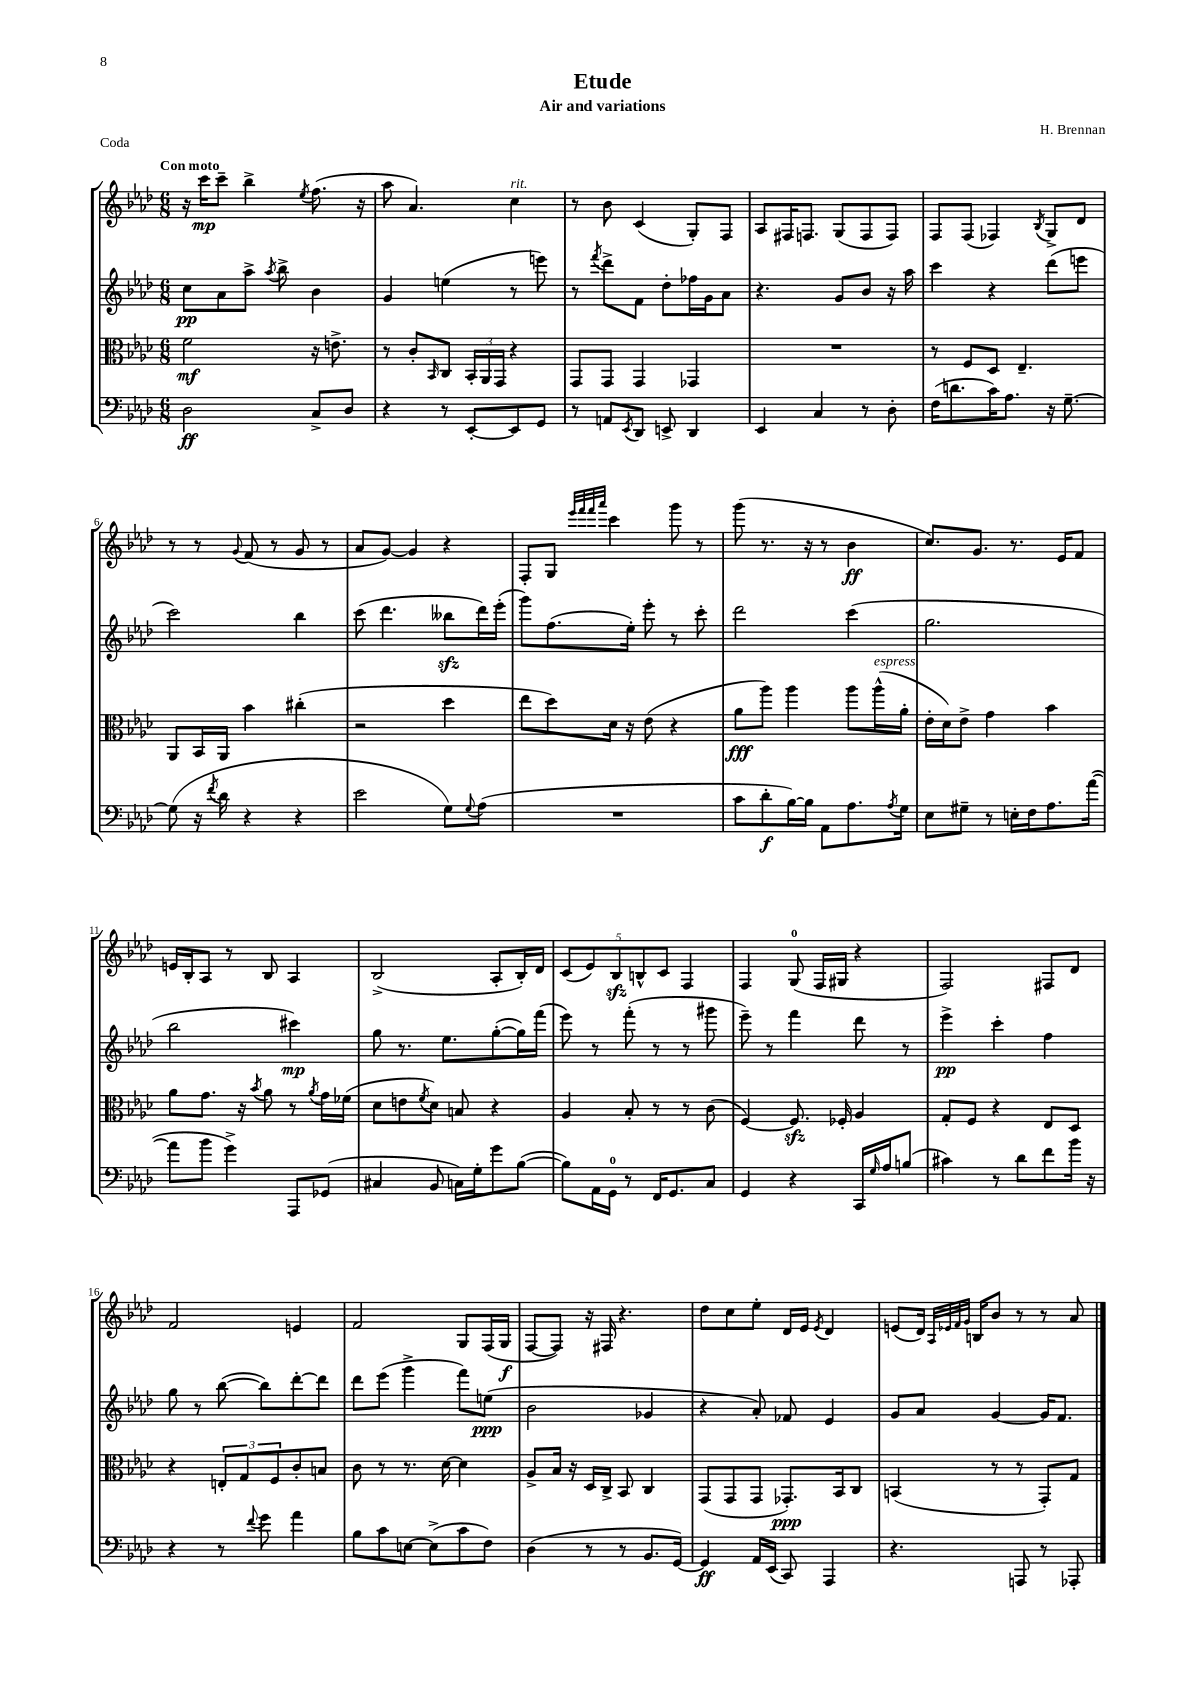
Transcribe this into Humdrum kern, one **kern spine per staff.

**kern	**kern	**kern	**kern
*staff4	*staff3	*staff2	*staff1
*clefF4	*clefC3	*clefG2	*clefG2
*k[b-e-a-d-]	*k[b-e-a-d-]	*k[b-e-a-d-]	*k[b-e-a-d-]
*M6/8	*M6/8	*M6/8	*M6/8
2D-	2f	8cc	16r
.	.	.	16ccc
.	.	8a-	8ccc~
.	.	8aa-^	4bb-^
.	.	8qaa-	.
.	.	8bb-^	.
.	.	.	8qee-
8C^	16r	4b-	(8.ff
.	8.e^	.	.
8D-	.	.	.
.	.	.	16r
=	=	=	=
4r	8r	4g	8aa-
.	8c'	.	4.a-)
.	16qqBB-	.	.
8r	8C	(4ee	.
[8EE-'	24BB-'	.	.
.	24AA-	.	.
.	24GG	.	.
8EE-]	4r	8r	4cc
8GG	.	8eee)	.
=	=	=	=
8r	8GG	8r	8r
.	.	8qfff	.
8AA	8GG	8ddd-^	8b-
8qEE-	.	.	.
8DD-	4GG	8f	(4c
8EE^	.	8dd-'	.
4DD-	4GG-	16ff-	8G')
.	.	16g	.
.	.	8a-	8F
=	=	=	=
4EE-	2.r	4.r	8A-
.	.	.	16F#
.	.	.	8.F
4C	.	.	.
.	.	8g	(8G
8r	.	8b-	8F
8D-'	.	16r	8F)
.	.	16aa-	.
=	=	=	=
(16F	8r	4ccc	8F
8.d	.	.	.
.	8F	.	(8F
16c)	8D-	4r	4F-)
8.A-	.	.	.
.	4.E-~	.	.
.	.	.	8qB-
16r	.	(8ddd-	8G^
[8.G~	.	.	.
.	.	8eee	8d-
=	=	=	=
(8G]	8AA-	2ccc)	8r
16r	16BB-	.	8r
8qf	.	.	.
16d-	16AA-	.	.
.	.	.	8qqg
4r	4b-	.	(8f
.	.	.	8r
4r	(4cc#'	4bb-	8g
.	.	.	8r
=	=	=	=
2e-	2r	(8ccc	8a-
.	.	4.ddd-	[8g)
.	.	.	4g]
8G)	4dd-	8bb--	4r
8qqG	.	.	.
(8A-	.	16ddd-)	.
.	.	(16eee-'	.
=	=	=	=
2.r	8ee-	8ggg)	8F'
.	8dd-)	(8.ff	8G
.	.	.	32qqeee-
.	.	.	32qqfff
.	.	.	32qqfff
.	.	.	32qqaaa-
.	16d-	.	4ccc
.	16r	16ee-')	.
.	(8e-	8eee-'	.
.	4r	8r	8ggg
.	.	8ccc'	8r
=	=	=	=
8c	8a-	2ddd-	(8ggg
8d-'	8aa-)	.	8.r
[16B-)	4aa-	.	.
16B-]	.	.	16r
8AA-	.	.	8r
8.A-	8aa-	(4ccc	4b-
.	(16aa-^^	.	.
8qA-	.	.	.
16G	16a-'	.	.
=	=	=	=
8E-	16e-'	2.gg	8.cc)
.	16d-)	.	.
8G#~	8e-^	.	.
.	.	.	8.g
8r	4g	.	.
16E'	.	.	8.r
16F	.	.	.
8.A-	4b-	.	.
.	.	.	16e-
.	.	.	8f
([16a-	.	.	.
=	=	=	=
8a-]	8a-	2bb-	16e
.	.	.	16B-'
8b-	8.g	.	8A-
4g^)	.	.	8r
.	16r	.	.
.	8qb-	.	.
.	8a-	.	8B-
8AAA-	8r	4ccc#)	4A-
.	8qa-	.	.
(8GG-	16g	.	.
.	(16f-	.	.
=	=	=	=
4C#	8d-	8gg	(2B-^
.	8e	8.r	.
.	8qf	.	.
8BB-	8d-)	.	.
.	.	8.ee-	.
16C)	8B	.	.
16G'	.	.	.
8g	4r	([8gg'	8A-'
([8B-	.	16gg])	16B-')
.	.	(16fff	16d-
=	=	=	=
8B-])	4A-	8eee-)	(10c
.	.	.	10e-)
16AA-	.	8r	.
16GG	.	.	.
.	.	.	10B-
8r	8B-'	(8fff'	.
.	.	.	10B^^
16FF	8r	8r	.
.	.	.	10c
8.GG	.	.	.
.	8r	8r	4F
8C	(8c	8ggg#	.
=	=	=	=
4GG	[4F)	8eee-~)	4F
.	.	8r	.
4r	8.F]	4fff	(8G
.	.	.	16F
.	16F-'	.	16G#
16CC	4A-	8ddd-	4r
16qqG	.	.	.
16A-	.	.	.
(8B	.	8r	.
=	=	=	=
4c#)	8G'	4eee-^	2F)
.	8F	.	.
8r	4r	4ccc'	.
8d-	.	.	.
8f	8E-	4ff	8F#
16b-	8D-	.	8d-
16r	.	.	.
=	=	=	=
4r	4r	8gg	2f
.	.	8r	.
8r	12E'	([8bb-	.
.	12G	.	.
8qqf	.	.	.
8g	.	8bb-])	.
.	12F	.	.
4a-	8c'	[8ddd-'	4e
.	8B	8ddd-]	.
=	=	=	=
8B-	8c	8ddd-	2f
8c	8r	(8eee-	.
[8E	8.r	4ggg^	.
(8E^]	.	.	.
.	[16d-	.	.
8c	4d-]	8fff)	8G
8F)	.	(8ee	(16F
.	.	.	16G
=	=	=	=
(4D-	8A-^	2b-	[8F
.	16B-	.	8F])
.	16r	.	.
8r	16D-	.	16r
.	16C^	.	16F#
8r	8BB-	.	4.r
8.BB-	4C	4g-	.
[16GG)	.	.	.
=	=	=	=
4GG]	(8GG	4r	8dd-
.	8GG	.	8cc
16AA-	8GG	8a-')	8ee-'
(16EE-	.	.	.
8CC)	8.GG-')	8f-	16d-
.	.	.	16e-
.	.	.	8qe-
4AAA-	.	4e-	4d-
.	16BB-	.	.
.	8C	.	.
=	=	=	=
4.r	(4BB	8g	(8e
.	.	8a-	16d-)
.	.	.	32qqA-
.	.	.	32qqe-
.	.	.	32qqf
.	.	.	32qqg
.	.	.	16B
.	8r	[4g	8b-
8AAA	8r	.	8r
8r	8GG')	16g]	8r
.	.	8.f	.
8AAA-'	8G	.	8a-
==	==	==	==
*-	*-	*-	*-
